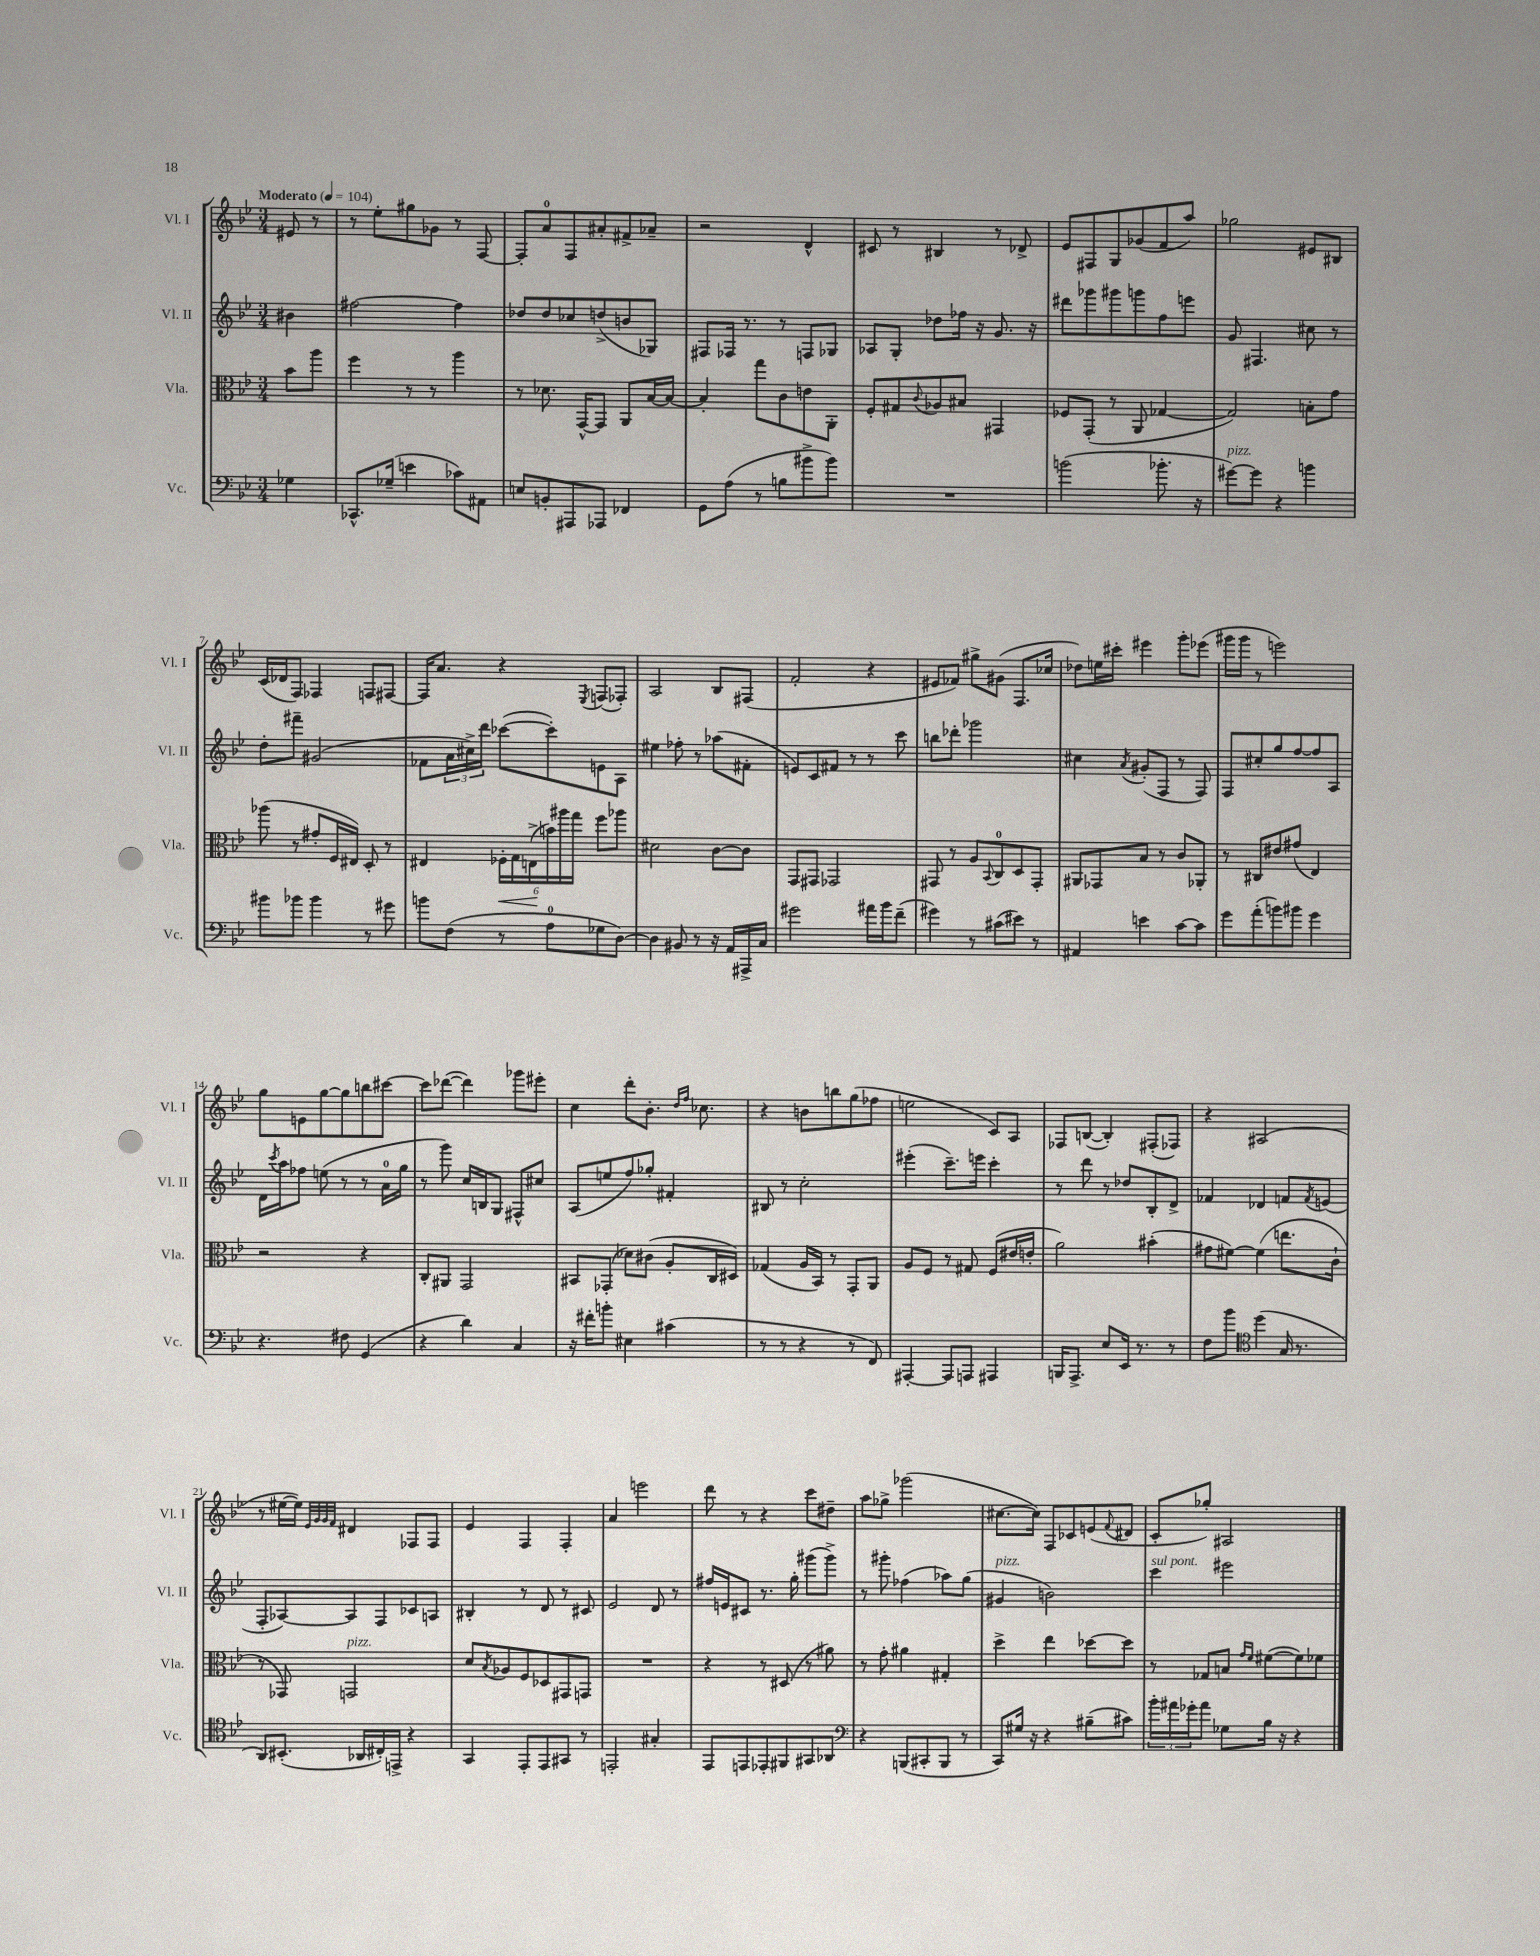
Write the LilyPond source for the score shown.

<<
\new StaffGroup <<
\new Staff = "s0" \with { instrumentName = "Vl. I" shortInstrumentName = "Vl. I" } {
    \clef treble \key bes \major \numericTimeSignature \time 3/4 \partial 4 \tempo "Moderato" 4 = 104
    eis'8 r8 |
    r8 ees''8-. gis''8 ges'8 r8 f8~ |
    f8-. a'8-0 f8 ais'8-. fis'8-> aes'8-- |
    r2 d'4-^ |
    cis'8 r8 bis4 r8 des'8-> |
    ees'8 fis8 g8 ges'8( f'8 a''8) |
    ges''2 eis'8 bis8 |
    c'16( des'16 f8) fes4 f8 fis8~ |
    fis16 a'8. r4 \acciaccatura { ees8 } f8( fes8-.) |
    a2 bes8 fis8( |
    f'2-. r4 |
    eis'8 fes'8) gis''8-> gis'8( f8. ces''16 |
    des''8) e''16 cis'''16-. eis'''4 g'''8-. ees'''8( |
    gis'''16 gis'''16 r8 e'''2) |
    g''8 e'8 g''8~ g''8 b''8 cis'''8~ |
    cis'''8 des'''8~( des'''4) ges'''8 eis'''8-. |
    c''4 d'''8-. bes'8.-. \grace { d''16 f''16 } ces''8. |
    r4 b'8 b''8 g''8( fes''8 |
    e''2 c'8) a8 |
    fes8 b8~( b4-.) fis8-.( fes8) |
    r4 ais2( |
    r8 eis''16~ eis''16) \grace { ees'32 g'32 g'32 f'32 } dis'4 fes8 fes8 |
    ees'4 f4 f4-. |
    a'4 e'''2 |
    d'''8 r8 r4 c'''8 dis''8-- |
    a''8 ges''8-> ges'''2( |
    cis''8.~ cis''16) f8 ces'8 e'8( \appoggiatura { f'8 } dis'8 |
    c'8-. ges''8-.) ais2 \bar "|." |
}
\new Staff = "s1" \with { instrumentName = "Vl. II" shortInstrumentName = "Vl. II" } {
    \clef treble \key bes \major \numericTimeSignature \time 3/4 \partial 4
    bis'4 |
    fis''2~ fis''4 |
    des''8 des''8 ces''8 d''8->( b'8 ges8) |
    fis8 fes16 r8. r8 f8 ges8 |
    aes8 g8-. des''8 fes''16 r16 g'8. r16 |
    dis'''8 ges'''8 gis'''8 g'''8 f''8 e'''8 |
    g'8 fis4. cis''8 r8 |
    d''8-. fis'''8-- gis'2( |
    fes'8 \tuplet 3/2 { a'16 cis''16->) d'''16 } ces'''8~( ces'''8-.) e'8 a8 |
    eis''4 fes''8-. r8 aes''8( fis'8-. |
    e'8) c'8 fis'8 r8 r8 c'''8 |
    b''8 des'''8-. ges'''2 |
    cis''4 \acciaccatura { a'8 } gis'8-.( f8 r8 f8) |
    f8 cis''8-. g''8 f''8~ f''8 a8 |
    d'16 \acciaccatura { c'''8 } a''16 fes''8 e''8( r8 r8 a'16-0 g''16 |
    r8 g'''8) c''16 b16 g8 fis8-^ cis''8 |
    a8( e''8 f''8) ges''8-. fis'4-. |
    bis8 r8 c''2-. |
    eis'''4-.( c'''8.--) e'''16 c'''4-. |
    r8 d'''8 r8 des''8 bes8-. d'8-> |
    fes'4 des'4 f'8 \acciaccatura { f'8 } e'8( |
    f8-. aes8~) aes8 f8 ces'8 a8 |
    bis4-. r8 d'8 r8 cis'8 |
    ees'2 d'8 r8 |
    fis''16 e'16 cis'8 r8. g''16-. gis'''8( gis'''8->) |
    r8 gis'''8-. fes''4( aes''8) g''8( |
    gis'4^\markup { \italic "pizz." } b'2) |
    c'''4^\markup { \italic "sul pont." } eis'''2 \bar "|." |
}
\new Staff = "s2" \with { instrumentName = "Vla." shortInstrumentName = "Vla." } {
    \clef alto \key bes \major \numericTimeSignature \time 3/4 \partial 4
    bes'8 a''8 |
    f''4 r8 r8 a''4 |
    r8 des'8. g,16~-^ g,8 a,8 bes16~ bes16~ |
    bes4-. g''8 c'8 e'8 a,8-. |
    f8-. gis8 \appoggiatura { c'8 } aes8 bis8 gis,4 |
    fes8 g,8-.( r8 a,8 ges4~ |
    ges2) b8-. g'8 |
    aes''8( r8 gis'8-. f16 eis16) d8-. r8 |
    eis4 \tuplet 6/4 { fes16-.\< g16 e16->\!( b'16) ais''16 g''16 } f''8 aes''8 |
    dis'2 c'8~ c'8 |
    g,8 gis,8 ges,2 |
    gis,8 r8 a8 \appoggiatura { bes,8 } c8-0 d8 gis,8-. |
    ais,8 ges,8 bes8 r8 c'8 aes,8-. |
    r8 cis8 eis'8 gis'8( ees4) |
    r2 r4 |
    c8-. ais,8 g,2 |
    bis,8 ges,8-.( des'8) cis'8( a8-. c16 dis16) |
    ges4( a16 bes,16) r8 g,8-. a,8 |
    a8 f8 r8 gis8 f8( eis'16 e'16-. |
    a'2) bis'4-.( |
    gis'8 fis'8~) fis'4( e''8. c'16-! |
    r8 ges,8) g,2^\markup { \italic "pizz." } |
    d'8 \acciaccatura { bes8 } aes8 f8 des8 gis,8 g,8 |
    R2. |
    r4 r8 dis8( r8 ais'8) |
    r8 g'8-. ais'4 gis4-. |
    d''4-> ees''4 des''8~ des''8 |
    r8 ges8 b8 \grace { g'16 f'16 } fis'8~( fis'8) fes'8 \bar "|." |
}
\new Staff = "s3" \with { instrumentName = "Vc." shortInstrumentName = "Vc." } {
    \clef bass \key bes \major \numericTimeSignature \time 3/4 \partial 4
    ges4 |
    ces,8.-^ ges16--( e'4 ces'8) ais,8 |
    e8 b,8-. ais,,8 aes,,8 fes,4 |
    g,8 a8( r8 b8 bis'8-> bis'8) |
    R2. |
    b'2( bes'8.-. r16 |
    gis'8~^\markup { \italic "pizz." }) gis'8 r4 b'4 |
    bis'8 bes'8 bes'4 r8 gis'8 |
    b'8 f8( r8 a8-0 ges8 d8~) |
    d4 bis,8 r8 r16 a,16 ais,,16-> c16 |
    gis'2 ais'16 bes'16 f'8--( |
    gis'4) r8 cis'8( eis'8) r8 |
    ais,4 e'4 c'8~ c'8 |
    g'8 a'8-.( b'8) bis'8 g'4 |
    r4. fis8 g,4( |
    r4 d'4) c4 |
    r16 fis'16-. b'8-. eis4 cis'4( |
    r8 r8 r4 r8 f,8) |
    ais,,4~-. ais,,8 a,,8 ais,,4 |
    b,,16 a,,8.-> ees8 ees,16 r8. r8 |
    f8 bes'8 \clef tenor d''4( g16 r8. |
    a,8) bis,8.-.( aes,16 cis16-.) e,16-> r4 |
    g,4 ees,8-. ees,8 gis,8 r8 |
    e,2-. gis4-. |
    ees,8 e,8 ees,8-. fis,8 gis,8 aes,8 |
    \clef bass r4 b,,8( cis,8-. b,,8 r8 |
    c,8) gis16 r16 r4 bis8--( cis'8) |
    \tuplet 3/2 { bes'16-. ais'16 ges'16-. } ais'8 ges8 bes16 r16 r4 \bar "|." |
}
>>
>>
